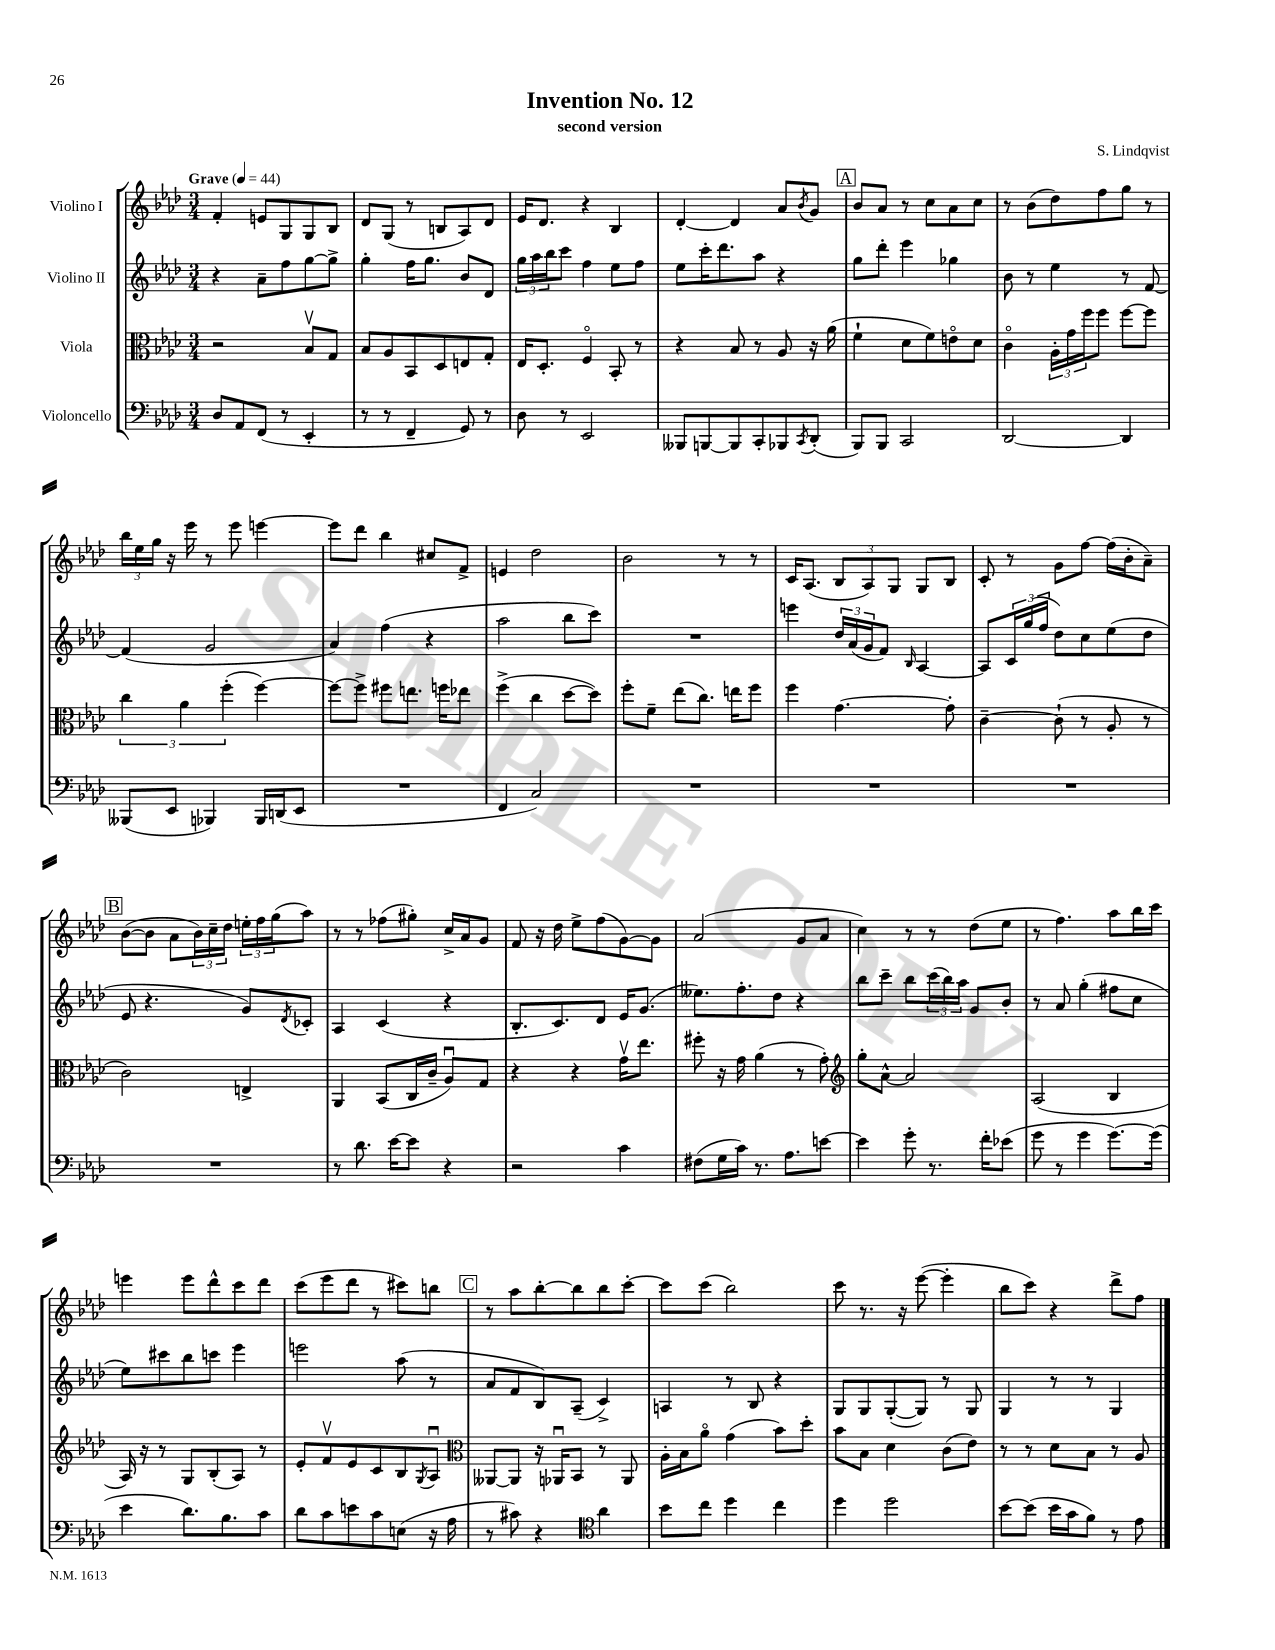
\header { title = "Invention No. 12" composer = "S. Lindqvist" subtitle = "second version" }
<<
\new StaffGroup <<
\new Staff = "s0" \with { instrumentName = "Violino I" } {
    \clef treble \key aes \major \numericTimeSignature \time 3/4 \tempo "Grave" 4 = 44
    f'4-. e'8 g8 g8 bes8 |
    des'8 g8( r8 b8 aes8) des'8 |
    ees'16 des'8. r4 bes4 |
    des'4~-. des'4 aes'8 \acciaccatura { bes'8 } g'8 |
    \mark \markup { \box "A" } bes'8 aes'8 r8 c''8 aes'8 c''8 |
    r8 bes'8( des''8) f''8 g''8 r8 |
    \tuplet 3/2 { bes''16 ees''16 g''16 } r16 ees'''16 r8 ees'''8 e'''4~ |
    e'''8 des'''8 bes''4 cis''8 f'8-> |
    e'4 des''2 |
    bes'2 r8 r8 |
    c'16 aes8.( \tuplet 3/2 { bes8 aes8) g8 } g8 bes8 |
    c'8-. r8 g'8 f''8~ f''16( bes'16-. aes'8--) |
    \mark \markup { \box "B" } bes'8~( bes'8 aes'8 \tuplet 3/2 { bes'16) c''16-- des''16 } \tuplet 3/2 { e''16-. f''16 g''16( } aes''8) |
    r8 r8 fes''8( gis''8-.) c''16-> aes'16 g'8 |
    f'8 r16 des''16 ees''8-> f''8( g'8~) g'8 |
    aes'2( g'8 aes'8 |
    c''4) r8 r8 des''8( ees''8 |
    r8 f''4.) aes''8 bes''16 c'''16 |
    e'''4 e'''8 des'''8-^ c'''8 des'''8 |
    c'''8( ees'''8 des'''8 r8 cis'''8) b''8 |
    \mark \markup { \box "C" } r8 aes''8 bes''8~-. bes''8 bes''8 c'''8~-. |
    c'''8 c'''8( bes''2) |
    c'''8 r8. r16 ees'''8~( ees'''4-. |
    bes''8 c'''8) r4 des'''8-> f''8 \bar "|." |
}
\new Staff = "s1" \with { instrumentName = "Violino II" } {
    \clef treble \key aes \major \numericTimeSignature \time 3/4
    r4 aes'8-- f''8 g''8~ g''8-> |
    g''4-. f''16 g''8. bes'8 des'8 |
    \tuplet 3/2 { g''16 aes''16 bes''16 } c'''8 f''4 ees''8 f''8 |
    ees''8 c'''16-. des'''8. aes''8 r4 |
    \mark \markup { \box "A" } g''8 des'''8-. ees'''4 ges''4 |
    bes'8 r8 ees''4 r8 f'8~ |
    f'4( g'2 |
    aes'4) f''4( r4 |
    aes''2 bes''8 c'''8) |
    R2. |
    e'''4 \tuplet 3/2 { des''16 aes'16( g'16 } f'8) \grace { bes16 } aes4~ |
    aes8 \tuplet 3/2 { c'16 g''16( f''16 } des''8) c''8 ees''8( des''8 |
    \mark \markup { \box "B" } ees'8 r4. g'8) \acciaccatura { des'8 } ces'8-. |
    aes4 c'4( r4 |
    bes8.-. c'8.) des'8 ees'16 g'8.( |
    eeses''8.) f''8.-. des''8 r4 |
    bes''8 c'''8-- bes''8 \tuplet 3/2 { c'''16( bes''16) aes''16 } g'8 bes'8-. |
    r8 aes'8 g''4-.( fis''8 c''8 |
    ees''8) cis'''8 bes''8 c'''8 ees'''4 |
    e'''2 aes''8( r8 |
    \mark \markup { \box "C" } aes'8 f'8 bes8) aes8--( c'4->) |
    a4 r8 bes8 r4 |
    g8 g8 g8~-.( g8) r8 g8 |
    g4 r8 r8 g4 \bar "|." |
}
\new Staff = "s2" \with { instrumentName = "Viola" } {
    \clef alto \key aes \major \numericTimeSignature \time 3/4
    r2 bes8\upbow g8 |
    bes8 aes8 bes,8 des8 e8 g8-. |
    ees16 des8.-. f4\flageolet bes,8-. r8 |
    r4 bes8 r8 aes8 r16 aes'16( |
    \mark \markup { \box "A" } f'4-! des'8 f'8) e'8\flageolet des'8 |
    c'4\flageolet \tuplet 3/2 { aes16-. g'16 f''16 } f''8 f''8~ f''8 |
    \tuplet 3/2 { c''4 aes'4 f''4-.( } f''4~) |
    f''8~ f''8-> fis''8 e''8. f''16 ees''8 |
    f''4->( c''4 des''8~ des''8) |
    f''8-. f'8-- ees''8( c''8.) e''16 f''8 |
    f''4 g'4.~ g'8-. |
    c'4~-- c'8-!( r8 aes8-. r8 |
    \mark \markup { \box "B" } c'2) e4-> |
    aes,4 bes,8( c16 c'16-- aes8\downbow) g8 |
    r4 r4 g'16\upbow ees''8. |
    fis''8-. r16 g'16 aes'4( r8 g'8-.) |
    \clef treble g''8-. aes'8~-^ aes'2 |
    aes2( bes4 |
    aes16) r16 r8 g8 bes8-.( aes8) r8 |
    ees'8-. f'8\upbow ees'8 c'8 bes8 \acciaccatura { g8 } aes8\downbow |
    \mark \markup { \box "C" } \clef alto aeses,8~ aeses,8 r16 aes,16\downbow bes,8 r8 aes,8 |
    aes16-. bes16 aes'8\flageolet g'4( bes'8) des''8-. |
    bes'8 bes8 des'4 c'8( ees'8) |
    r8 r8 des'8 bes8 r8 aes8 \bar "|." |
}
\new Staff = "s3" \with { instrumentName = "Violoncello" } {
    \clef bass \key aes \major \numericTimeSignature \time 3/4
    des8 aes,8 f,8( r8 ees,4-. |
    r8 r8 f,4-- g,8) r8 |
    des8 r8 ees,2 |
    beses,,8 b,,8~ b,,8 c,8-. bes,,8 \acciaccatura { c,8 } des,8-.( |
    \mark \markup { \box "A" } bes,,8) bes,,8 c,2 |
    des,2~ des,4 |
    beses,,8( ees,8 bes,,4) bes,,16 d,16( ees,8 |
    R2. |
    f,4 c2) |
    R2. |
    R2. |
    R2. |
    \mark \markup { \box "B" } R2. |
    r8 des'8. ees'16~ ees'8 r4 |
    r2 c'4 |
    fis8( g16 c'16) r8. aes8. e'8~ |
    e'4 g'8-. r8. f'16-. ees'8( |
    g'8 r8 g'4 g'8.~) g'16( |
    ees'4 des'8.) bes8. c'8 |
    des'8 c'8 e'8 c'8 e8( r16 aes16 |
    \mark \markup { \box "C" } r8 cis'8) r4 \clef tenor aes'4 |
    bes'8 c''8 des''4 c''4 |
    des''4 des''2 |
    bes'8~ bes'8( bes'16 g'16 f'8) r8 ees'8 \bar "|." |
}
>>
>>
\layout { \context { \Score \remove "Bar_number_engraver" } }
